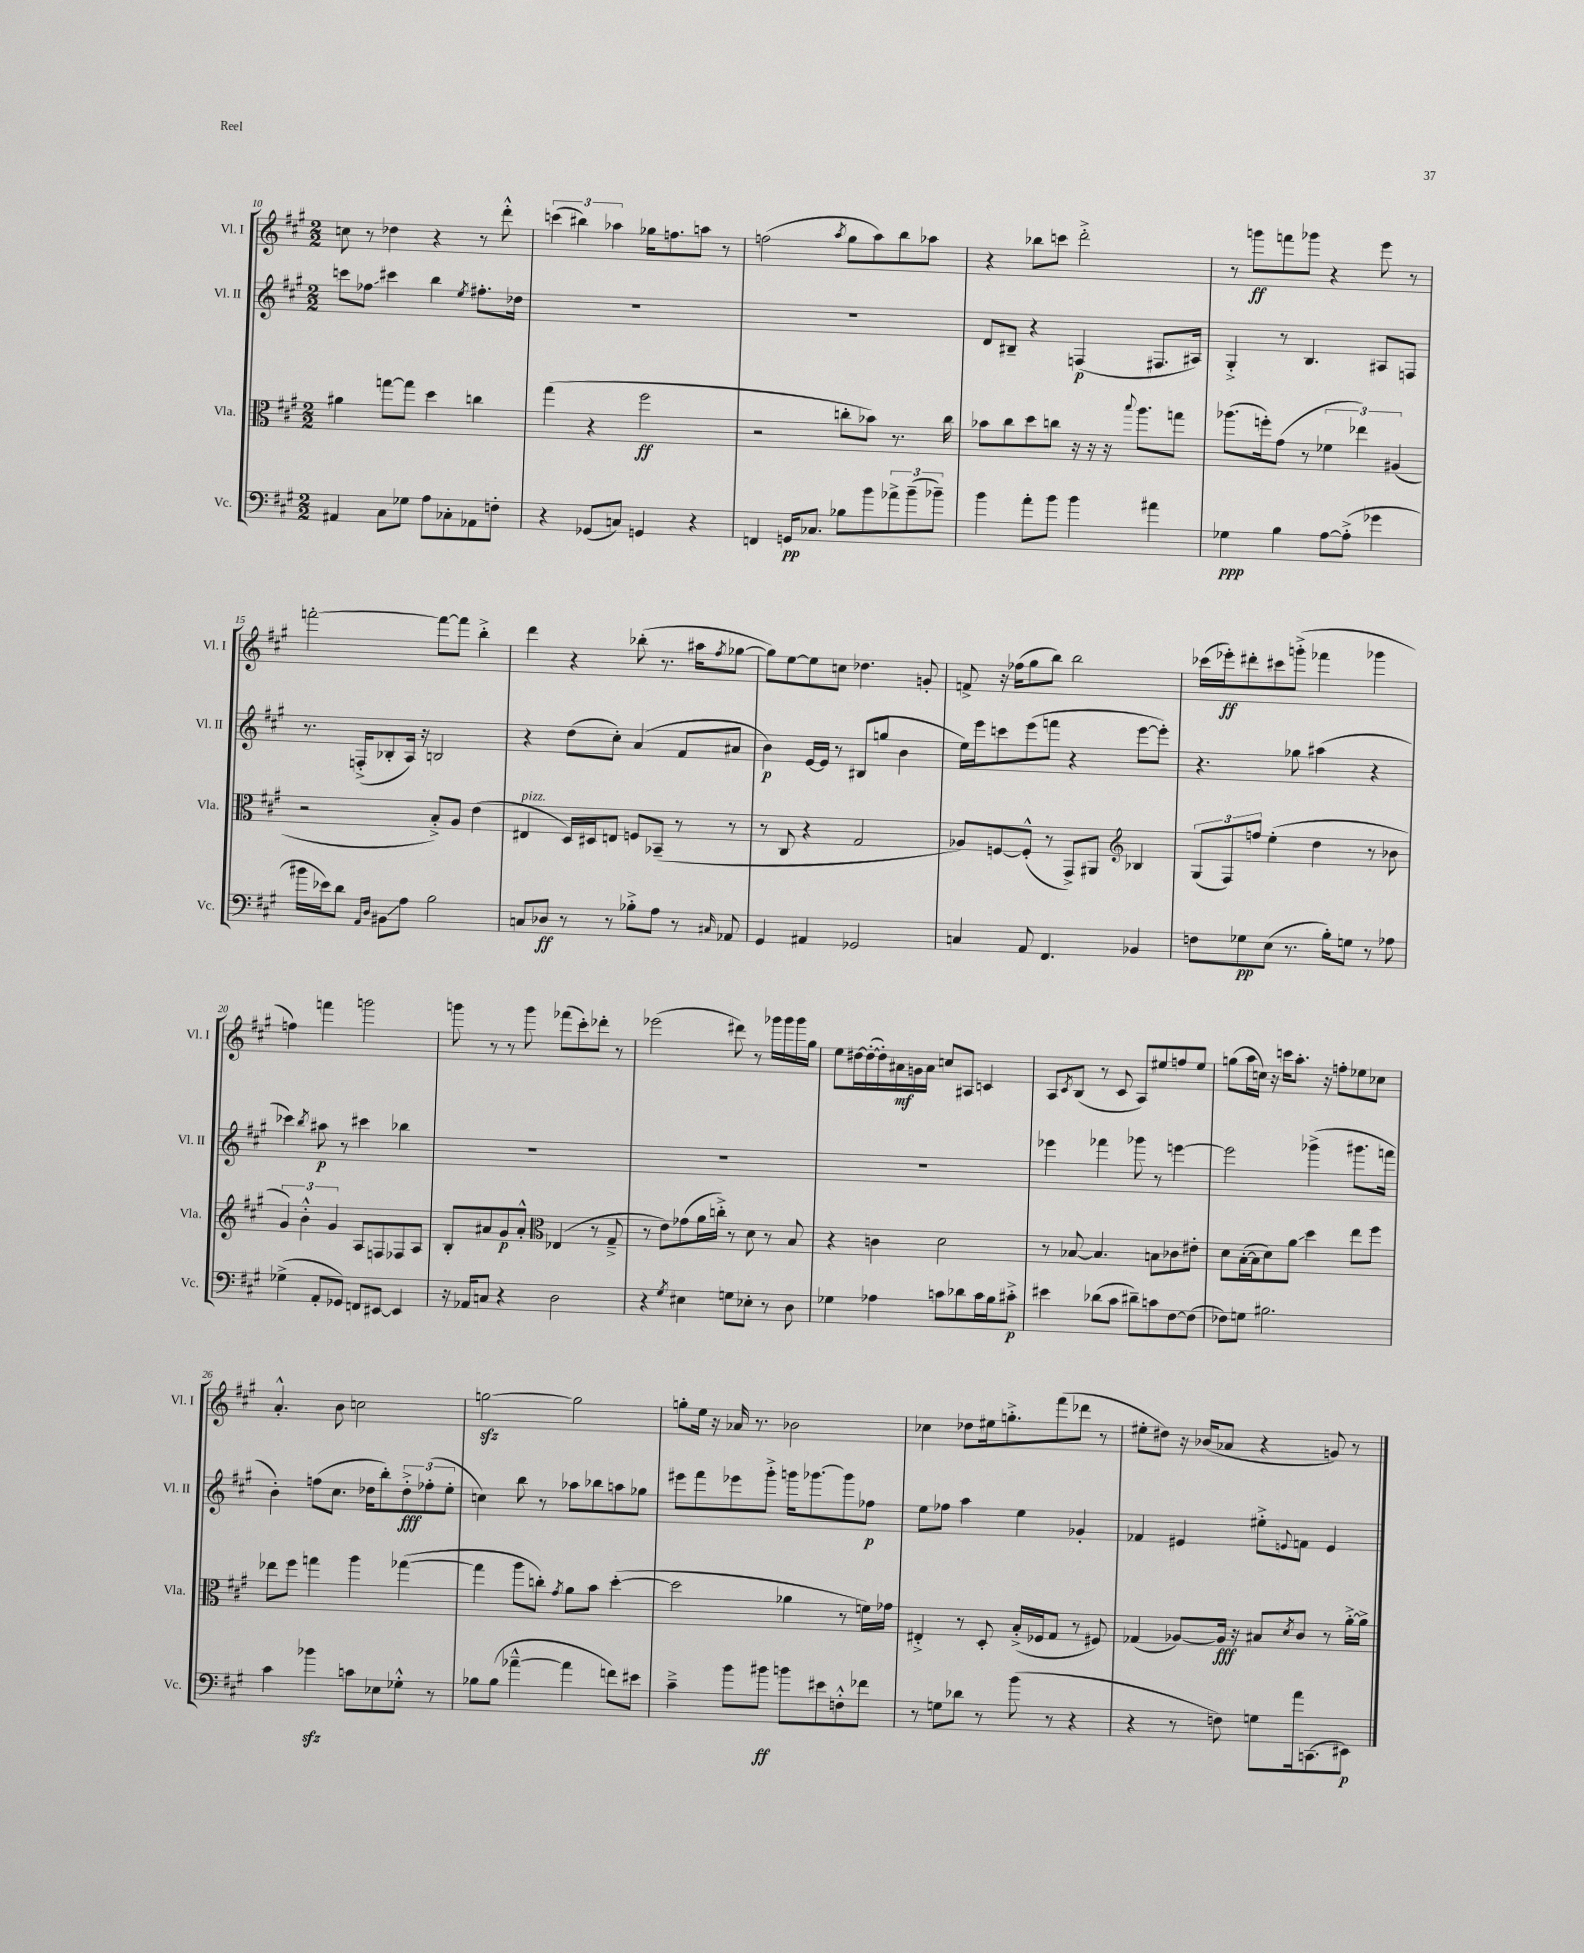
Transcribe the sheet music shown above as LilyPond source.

<<
\new StaffGroup <<
\new Staff = "s0" \with { instrumentName = "Vl. I" shortInstrumentName = "Vl. I" } {
    \clef treble \key a \major \numericTimeSignature \time 2/2
    c''8 r8 des''4 r4 r8 d'''8-.-^ |
    \tuplet 3/2 { c'''4( bis''4) aes''4 } ges''16 f''8. a''8 r8 |
    f''2( \acciaccatura { a''8 } gis''8 a''8) b''8 aes''8 |
    r4 bes''8 c'''8 d'''2-.-> |
    r8 g'''8\ff f'''8 ges'''8 r4 e'''8 r8 |
    f'''2~-. f'''8~ f'''8 b''4-.-> |
    d'''4 r4 bes''8-.( r8. ais''16 \acciaccatura { fis''8 } ges''8~ |
    ges''8) e''8~ e''8 c''8 des''4. g'8-. |
    f'8-> r16 fes''16( gis''8 b''8) b''2 |
    ces'''16( ees'''16-.\ff) dis'''8-. cis'''8 g'''8-.->( fes'''4 ges'''4 |
    f''4) f'''4 g'''2 |
    g'''8 r8 r8 g'''8 fes'''8( cis'''8-.) des'''8-. r8 |
    ees'''2( dis'''8) r8 ges'''16 ges'''16 ges'''16 gis''16 |
    e''8 dis''16~ dis''16~-.( dis''16-.) ais'16\mf g'16 ais'16 c''8 ais8 c'4 |
    a8 \acciaccatura { cis'8 } b8( r8 cis'8 a8) eis''8 f''8 eis''8 |
    g''8( a''16 c''16) r16 c'''16 a''8.-. r16 f''8-. ees''8 ces''8 |
    a'4.-.-^ b'8 c''2 |
    g''2~\sfz g''2 |
    g''8-. e''16 r16 aes'16 r8. bes'2 |
    ces''4 des''8 eis''16 g''8.-.-> fis'''8( des'''8 r8 |
    eis''8-. dis''8) r16 bes'16( aes'8 r4 g'8) r8 \bar "|." |
}
\new Staff = "s1" \with { instrumentName = "Vl. II" shortInstrumentName = "Vl. II" } {
    \clef treble \key a \major \numericTimeSignature \time 2/2
    c'''8 fes''8\glissando cis'''4 b''4 \acciaccatura { e''8 } fis''8.-. des''16 |
    R1 |
    R1 |
    d'8 bis8-- r4 f4\p( fis8. ais16) |
    gis4-.-> r8 b4. ais8 f8 |
    r8. f16-.->( bes8-. a16) r16 b2 |
    r4 d''8( cis''8-.) a'4( fis'8 ais'8 |
    b'4\p) e'16~ e'16 r8 bis8( g''8 b'4 |
    e''16) e'''16 c'''8 e'''8( f'''8 r4 e'''8~ e'''8-.) |
    r4. ges''8 ais''4( r4 |
    ces'''4) \acciaccatura { b''8 } ais''8\p r8 cis'''4 bes''4 |
    R1 |
    R1 |
    R1 |
    ees'''4 fes'''4 ges'''8 r8 e'''4~ |
    e'''2 ges'''4->( gis'''8. f'''16 |
    b'4-.) f''8( cis''8. des''16 b''8-.) \tuplet 3/2 { des''8-.->\fff fes''8-.( e''8-. } |
    c''4) b''8 r8 aes''8 bes''8 a''8 ges''8 |
    eis'''8 fis'''8 ees'''8 gis'''8-.-> g'''16 ges'''8.~ ges'''8 fes''8\p |
    e''8 fes''8 a''4 e''4 ges'4-. |
    fes'4 eis'4 eis''8-.-> \appoggiatura { e'8 } f'8 e'4 \bar "|." |
}
\new Staff = "s2" \with { instrumentName = "Vla." shortInstrumentName = "Vla." } {
    \clef alto \key a \major \numericTimeSignature \time 2/2
    ais'4 g''8~ g''8 d''4 c''4 |
    gis''4( r4 fis''2\ff |
    r2 c''8-. bes'8) r8. c''16 |
    bes'8 cis''8 d''8 c''8 r16 r16 r16 \appoggiatura { b''8 } a''8. g''8 |
    aes''8.( f''16-.) gis'8( r8 \tuplet 3/2 { fes'4 ees''4) ais4( } |
    r2 b8-.->) a8 e'4( |
    eis4^\markup { \italic "pizz." } d16) dis16 e8 f8 bes,8--( r8 r8 |
    r8 cis8 r4 gis2 |
    aes8) f8~ f8-.-^( r8 gis,8->) ais,8 \clef treble bes4 |
    \tuplet 3/2 { gis8( fis8) f''8 } e''4-.( d''4 r8 bes'8 |
    \tuplet 3/2 { gis'4) b'4-.-^ gis'4 } a8 f8 fes8 a8 |
    b8-. ais'8 gis'8\p ais'8-.-^ \clef alto ees4( r8 gis8---> |
    r8 e'8) ges'8( a'16 c''16-.->) r8 d'8 r8 b8 |
    r4 c'4 d'2 |
    r8 bes8~ bes4. b8 ces'8 eis'8-. |
    d'8 b16~-.( b16 d'8) a'8\glissando d''4 e''8 fis''8 |
    ees''8 fis''8 g''4 a''4 ges''4~( |
    ges''4 a''8 c''8-.) \acciaccatura { gis'8 } a'8 b'8 d''4~-.( |
    d''2 aes'4 r8 f'16) ges'16 |
    eis4-.-> r8 d8-. b16-.->( fes16 gis8 r8 fis8) |
    ges4( aes8~) aes16\fff r16 bis8 \acciaccatura { d'8 } cis'8 r8 a'16~-.-> a'16-> \bar "|." |
}
\new Staff = "s3" \with { instrumentName = "Vc." shortInstrumentName = "Vc." } {
    \clef bass \key a \major \numericTimeSignature \time 2/2
    ais,4 cis8 ges8 a8 ces8-. aes,8 f8-. |
    r4 ges,8( c8) g,4 r4 |
    f,4 g,16\pp ces8. bes8 b'8 \tuplet 3/2 { aes'8-> b'8--( bes'8--) } |
    b'4 a'8-. b'8 b'4 ais'4 |
    ges4\ppp b4 a8~ a8-.->( ges'4 |
    bis'16 ees'16) d'8 \grace { a,16 d16 } bis,8\glissando a8 b2 |
    c8 des8\ff r8 r8 bes8-.-> a8 r8 \grace { cis16 } aes,8 |
    gis,4 ais,4 ges,2 |
    c4 a,8 fis,4. bes,4 |
    f8 ges8\pp e8( r8. b16-.) g8 r8 aes8 |
    ges4->( a,8-. ges,8) f,8 eis,8~ eis,4 |
    r16 aes,16 c8 r4 d2 |
    r4 \acciaccatura { gis8 } eis4 g8 ees8-. r8 d8 |
    ges4 aes4 c'8 des'8 c'16 b16 cis'8-.->\p |
    eis'4 des'8( cis'8 dis'8--) c'8 fis8~ fis8( |
    fes8) g8 bis2. |
    cis'4 bes'4\sfz c'8 ees8 ges8-.-^ r8 |
    bes8 bes8( aes'4~---^ aes'4 f'8) eis'8 |
    cis'4---> b'8 bis'8\ff b'8 eis'8 f8-.-^ fes'8 |
    r8 g8 des'8 r8 b'8( r8 r4 |
    r4 r8 f8) g8 a'16 c,8.( eis,8\p) \bar "|." |
}
>>
>>
\layout { \context { \Score currentBarNumber = #10 } }
